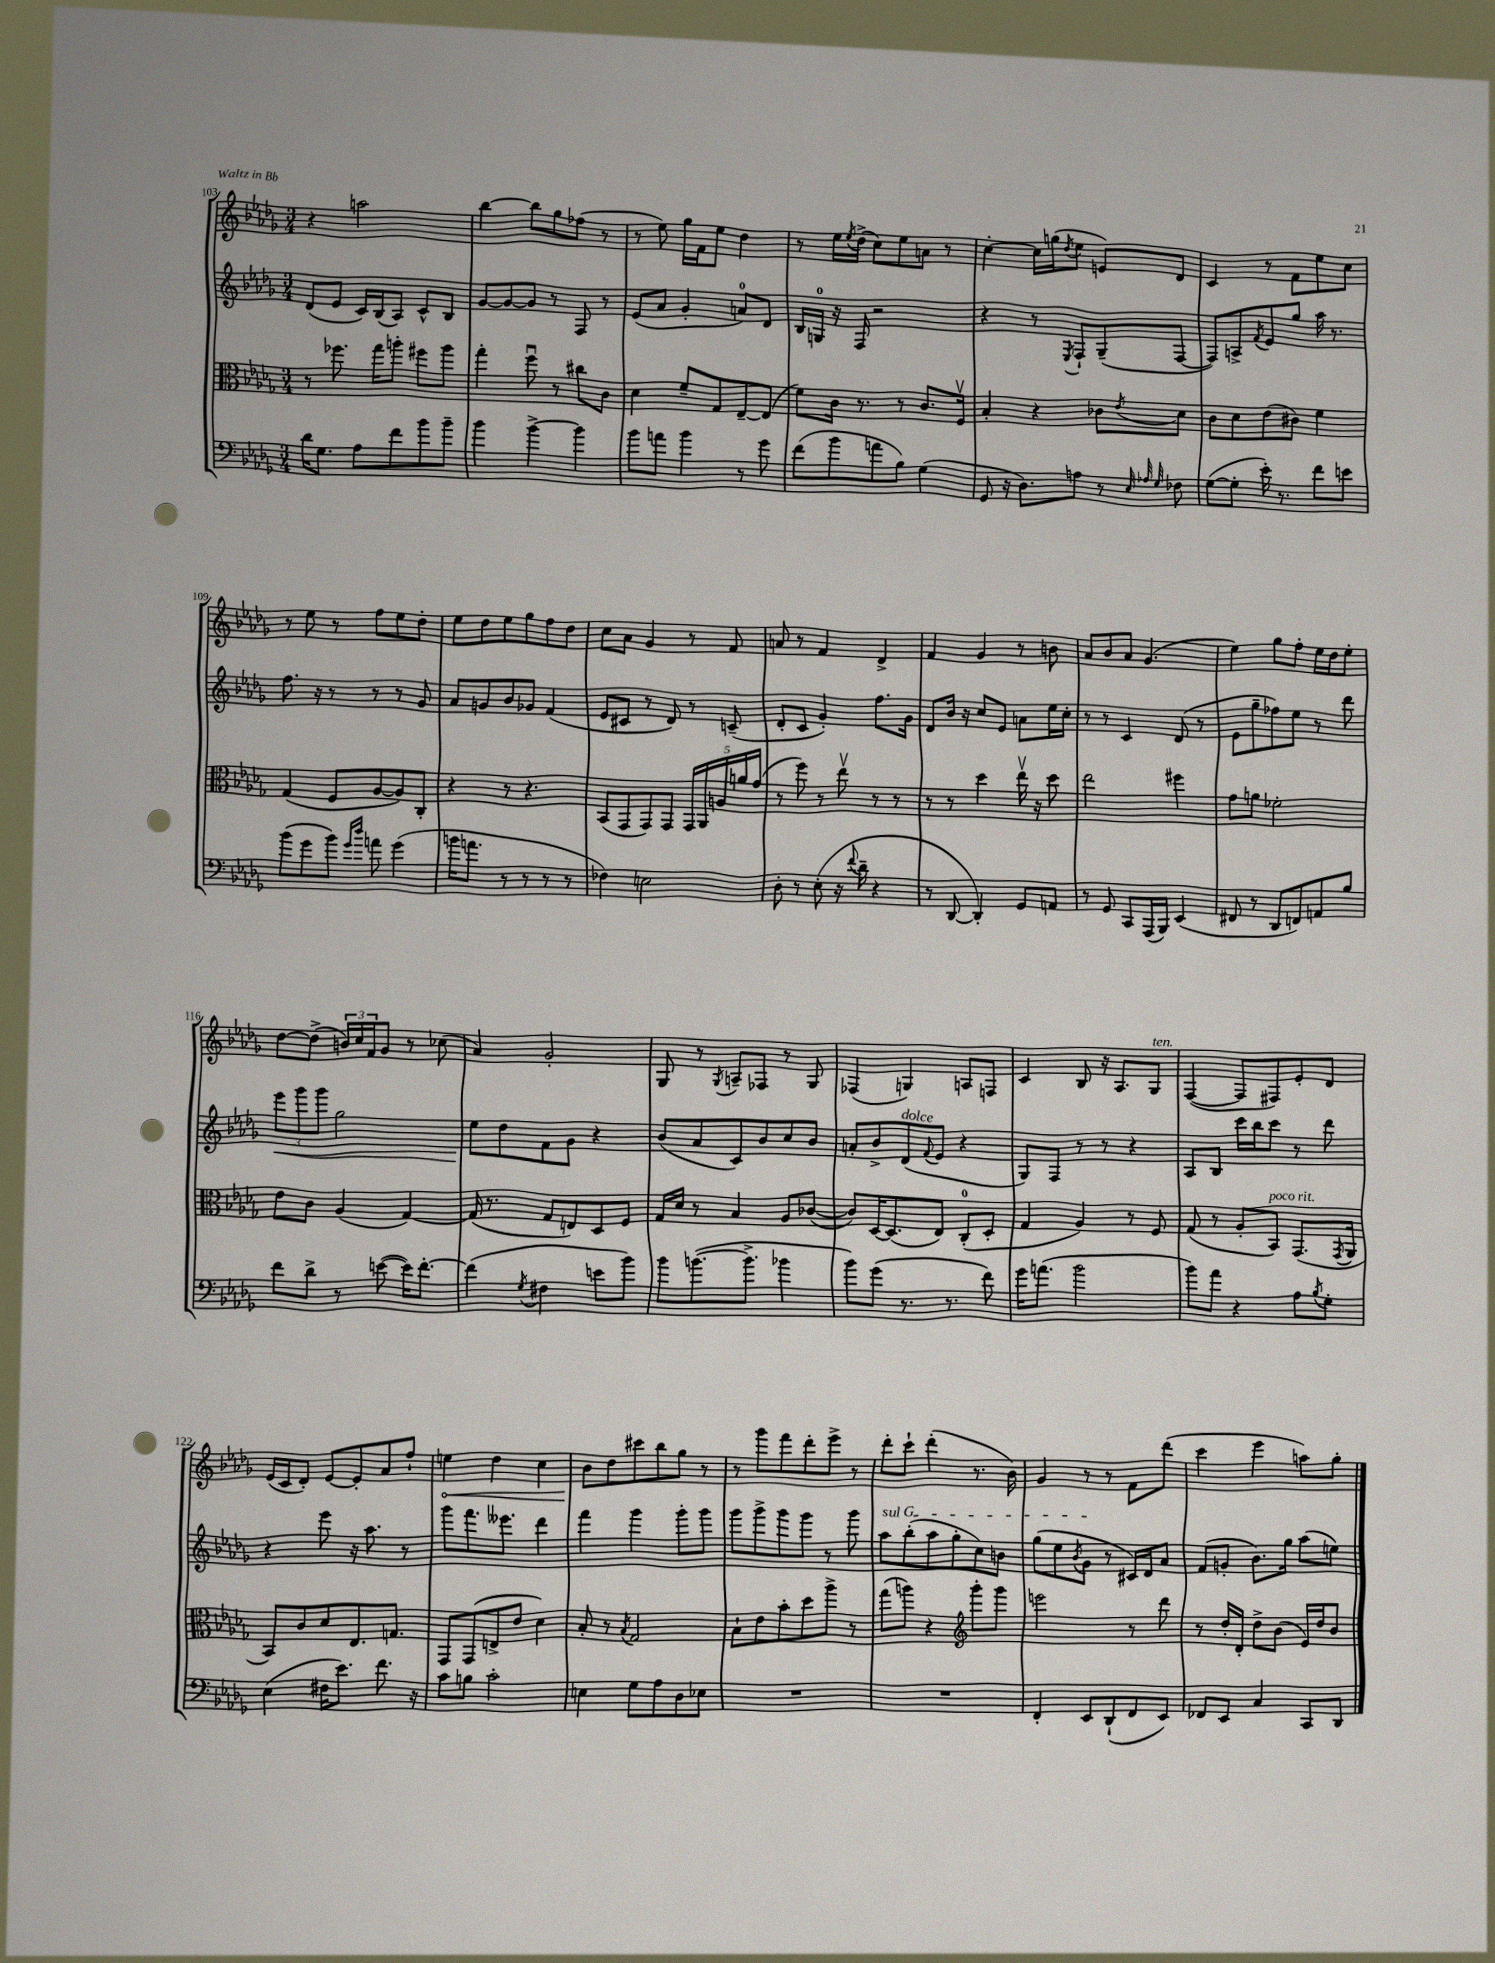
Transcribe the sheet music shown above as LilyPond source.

<<
\new StaffGroup <<
\new Staff = "s0" {
    \clef treble \key des \major \numericTimeSignature \time 3/4
    r4 a''2 |
    bes''4~ bes''8 ges''8 fes''8( r8 |
    r8 ees''8) ges''16 f'16 ees''8 des''4 |
    r8 ees''16 \acciaccatura { ees''8 } des''16->( c''8) ees''8 a'8 r8 |
    c''4~-. c''16 g''16( \acciaccatura { des''8 } ees''8 e'8) des'8 |
    c'4 r8 f'8 ees''8 c''8 |
    r8 ees''8 r8 f''8 ees''8 des''8-. |
    ees''8 des''8 ees''8 ges''8 f''8 des''8 |
    c''8 aes'8 ges'4 r8 f'8 |
    a'8 r8 f'4 des'4-> |
    f'4 ges'4 r8 b'8 |
    aes'8 bes'8 aes'8 ges'4.( |
    ees''4) ges''8 f''8-. ees''16 des''16 ees''8-. |
    des''8~ des''8->( \tuplet 3/2 { b'16) c''16 f'16 } ges'8 r8 ces''8( |
    aes'4) ges'2-. |
    ges8 r8 \acciaccatura { ges8 } a8-- fes8 r8 ges8 |
    fes4( g4) a8 f8 |
    c'4 bes8 r16 aes8. ges8^\markup { \italic "ten." } |
    f4~( f8 fis8) ees'8-. des'8 |
    ees'16( c'16 des'8-.) ees'8~ ees'8-. aes'8 f''8-! |
    \once \override Hairpin.circled-tip = ##t e''4\< des''4 c''4 |
    bes'8\! des''8 cis'''8 bes''8 ges''8 r8 |
    r8 ges'''8 f'''8 des'''8-. ees'''8-> r8 |
    des'''8-. c'''8-! des'''4-.( r8. bes'16) |
    ges'4 r8 r8 f'8 des'''8( |
    c'''4 ees'''4 a''8) ges''8-. \bar "|." |
}
\new Staff = "s1" {
    \clef treble \key des \major \numericTimeSignature \time 3/4
    des'8( ees'8 c'16) bes16( aes8) c'8-^ bes8 |
    ges'8~ ges'8~ ges'8 r8 f8 r8 |
    ees'8( aes'8 ges'4-. a'8-0) des'8 |
    bes16 g16-0 r16 f16 r2 |
    r4 r8 \acciaccatura { ees8 } f8-! ges8--( f8~ |
    f8) a8-> \acciaccatura { f'8 } ees'8 ges''8 aes''16 r8. |
    f''8. r16 r8 r8 r8 ges'8 |
    aes'8 g'8 bes'8 ges'8 f'4( |
    ees'8 cis'8 r8 des'8) r8 c'8--( |
    des'8-. c'8 ges'4-.) f''8. ges'16 |
    des'8 bes'16 r16 c''8 ees'8 a'8 ees''16 c''16-. |
    r8 r8 c'4 des'8( r8 |
    ees'8 ges''8-- fes''8) ees''8 r8 des'''8 |
    \tuplet 3/2 { ees'''8\< ges'''8 ges'''8 } ges''2 |
    ees''8\! des''8 f'8 ges'8 r4 |
    bes'8( aes'8 c'8) bes'8 c''8 bes'8 |
    a'8-. bes'8-> des'8^\markup { \italic "dolce" }( \appoggiatura { f'8 } ees'8 r4 |
    ges8) f8 r8 r8 r4 |
    aes8 bes8 c'''16 bes''16 c'''8 r8 des'''8 |
    r4 ees'''8 r16 aes''8. r8 |
    ges'''8 f'''8. eeses'''8. des'''4 |
    f'''4 ges'''4 ges'''8-. ges'''8 |
    ges'''8 ges'''8-> ges'''8 ges'''8 r8 ges'''8 |
    \once \override TextSpanner.bound-details.left.text = \markup { \italic "sul G" } aes''8\startTextSpan bes''8-.( aes''8 ges''8-. c''8) b'8 |
    ges''8( ees''8 \acciaccatura { bes'8 } ges'8\stopTextSpan r8 cis'16) des'16 aes'8 |
    f'8( g'8-. bes'8.) ges''16 aes''8( e''8) \bar "|." |
}
\new Staff = "s2" {
    \clef alto \key des \major \numericTimeSignature \time 3/4
    r8 fes''8. ges''16 a''8-. fis''8 a''8 |
    ges''4-. f''8\downbow r8 cis''8 c'8 |
    des'4 f'8-- ges8 ees8~-- ees8( |
    f'8) c'16 r8. r8 c'8. f16\upbow |
    bes4-. r4 ces'8 \acciaccatura { ees'8 } des'8 |
    c'8 des'8 ees'8( cis'8) f'4 |
    ges4( f8 aes8~ aes8) c8-. |
    r4 r8 r4. |
    bes,8( ges,8 ges,8) ges,8 \tuplet 5/4 { ges,16 aes,16 a16 a'16 ges'16( } |
    r8 f''8) r8 ees''8\upbow r8 r8 |
    r8 r8 des''4 ees''16\upbow r16 des''8 |
    ees''2 fis''4 |
    ges'8 a'8 fes'2-. |
    ees'8 c'8 aes4( ges4~) |
    ges16( r8. ges8 e8) des8 f8 |
    ges16 des'16 r8 bes4 aes8 ces'8~( |
    ces'8) des16~ des8.( ees8) c8-0-.( des8-. |
    ges4 aes4) r8 f8 |
    ges8( r8 aes8-. bes,8^\markup { \italic "poco rit." }) ges,8.( \acciaccatura { ges,8 } aes,16 |
    bes,8) c'8 des'8 ees8. g8. |
    ges,8 ges,8( e8-> ees'8 des'4) |
    bes8-. r8 \acciaccatura { bes8 } ges2 |
    bes8-! ees'8 bes'8-. des''8 aes''8-> r8 |
    ges''8( a''8) r4 \clef treble ges'''8-. ges'''8 |
    e'''2 r8 des'''8 |
    r8 des''16-. des'16-. des''8-> bes'8( ees'16) des''16 bes'8 \bar "|." |
}
\new Staff = "s3" {
    \clef bass \key des \major \numericTimeSignature \time 3/4
    des'16 ges8. aes8 f'8 bes'8 bes'8-- |
    bes'4 bes'4~-> bes'4 |
    bes'8 a'8 bes'4 r8 ges'8 |
    f'8( bes'8 a'8 bes8) ges4( |
    ges,8 r16 des8.) a8 r8 \grace { ees32 aes32 ges32 } fes8 |
    ges8~( ges8-. ees'16-.) r8. f'8 e'8 |
    bes'8( ges'8 bes'8) \grace { ges'16 des''16 } a'8 ges'4( |
    b'16 a'8. r8 r8 r8 r8 |
    fes4) e2 |
    des8-. r8 ees8-.( r16 \appoggiatura { f'8 } des'16-- r4 |
    r8 des,8~ des,4-.) ges,8 a,8 |
    r8 ges,8 c,8 aes,,16( bes,,16) ees,4( |
    fis,8 r8 des,8 f,8) a,8 bes8 |
    f'8 des'8-> r8 e'8~( e'16) f'8.~-. |
    f'4( \acciaccatura { ges8 } fis4 e'8 bes'8) |
    bes'8 b'8.~( b'8.-> bes'4 |
    bes'8) ges'8( r8. r8. f'8) |
    ges'16 a'8.( bes'2 |
    bes'8) aes'8 r4 aes8 \acciaccatura { bes8 } ges8-. |
    ees4( fis16 ees'8.) f'8. r16 |
    c'8 b8 c'2-. |
    e4 ges8 aes8 des8 ees8 |
    R2. |
    R2. |
    f,4-. ees,8 des,8-!( f,8 ees,8) |
    fes,8 ees,8 c4 c,8 des,8 \bar "|." |
}
>>
>>
\layout { \context { \Score currentBarNumber = #103 } }
